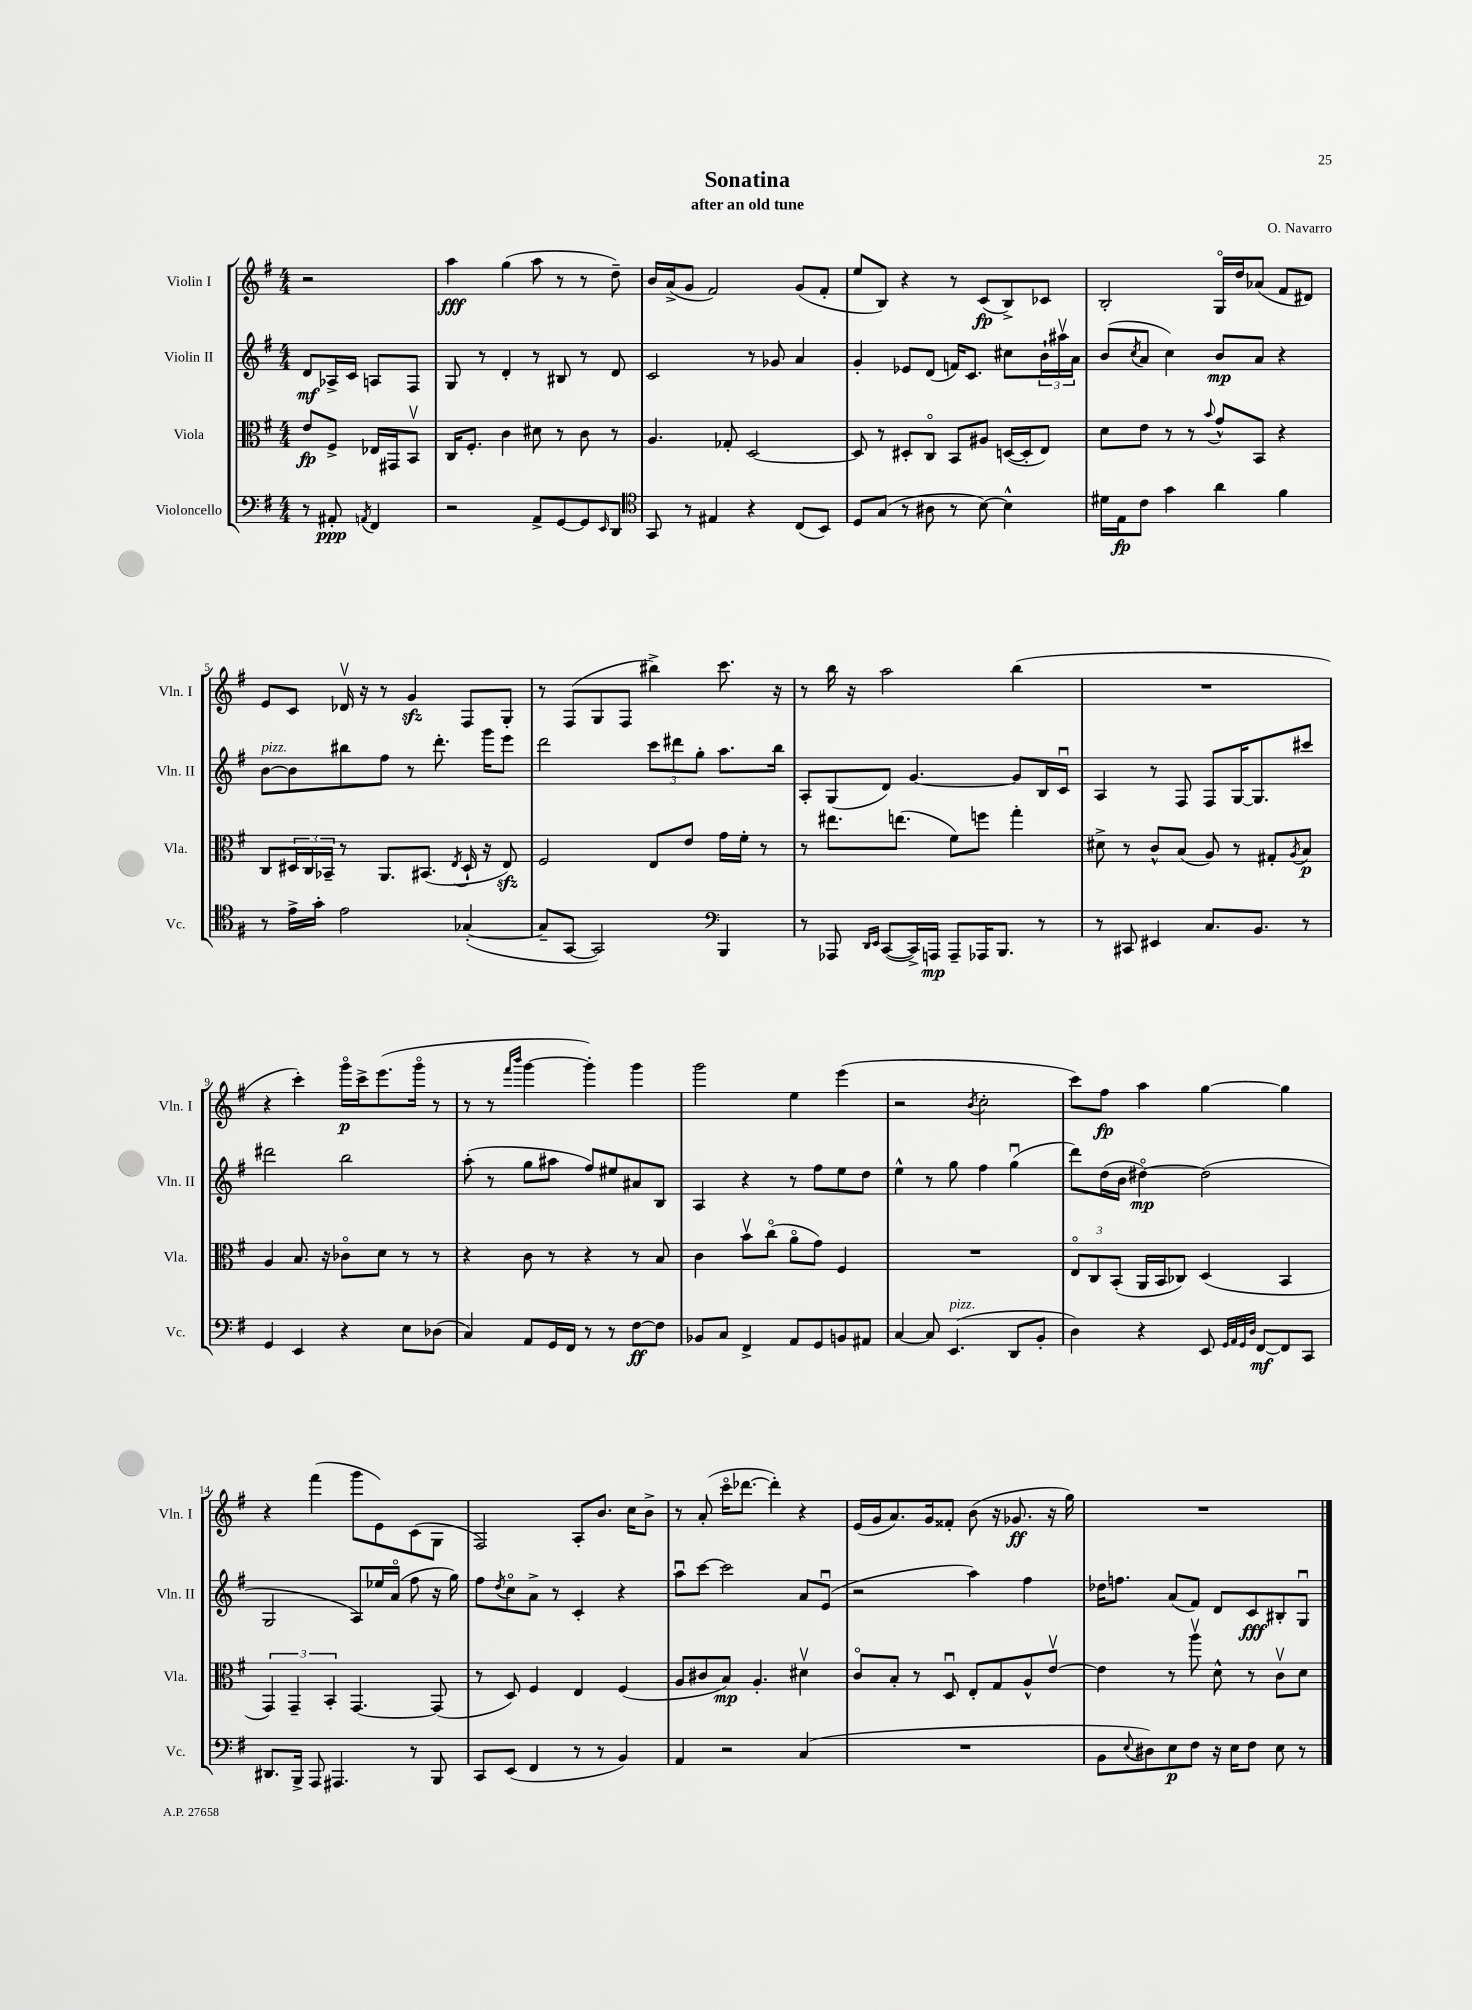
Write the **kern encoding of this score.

**kern	**dynam	**kern	**dynam	**kern	**dynam	**kern	**dynam
*part4	*part4	*part3	*part3	*part2	*part2	*part1	*part1
*staff4	*staff4	*staff3	*staff3	*staff2	*staff2	*staff1	*staff1
*I"Violoncello	*	*I"Viola	*	*I"Violin II	*	*I"Violin I	*
*I'Vc.	*	*I'Vla.	*	*I'Vln. II	*	*I'Vln. I	*
*clefF4	*	*clefC3	*	*clefG2	*	*clefG2	*
*k[f#]	*	*k[f#]	*	*k[f#]	*	*k[f#]	*
*M4/4	*	*M4/4	*	*M4/4	*	*M4/4	*
=	=	=	=	=	=	=	=
8r	.	8e/L	fp	8d/L	mf	2r	.
8AA#X'/	ppp	8F#^/J	.	16A-X^/L	.	.	.
.	.	.	.	16c/JJ	.	.	.
8qAAn/	.	.	.	.	.	.	.
4FF#/	.	16E-X/LL	.	8An/L	.	.	.
.	.	16GG#X/J	.	.	.	.	.
.	.	8BBv/J	.	8F#/J	.	.	.
=1	=1	=1	=1	=1	=1	=1	=1
2r	.	16C/KL	.	8G/	.	4aa\	fff
.	.	8.F#'/J	.	.	.	.	.
.	.	.	.	8r	.	.	.
.	.	4c\	.	4d'/	.	(4gg\	.
8AA^/L	.	8d#X\	.	8r	.	8aa\	.
[8GG/	.	8r	.	8B#X/	.	8r	.
8GG/]	.	8c\	.	8r	.	8r	.
16qqEE/	.	.	.	.	.	.	.
8DD/J	.	8r	.	8d/	.	8dd~\)	.
=2	=2	=2	=2	=2	=2	=2	=2
*clefC4	*	*	*	*	*	*	*
8GG/	.	4.A/	.	2c/	.	16b/LL	.
.	.	.	.	.	.	(16a^/J	.
8r	.	.	.	.	.	8g/J	.
4E#X/	.	.	.	.	.	2f#/)	.
.	.	8G-X'/	.	.	.	.	.
4r	.	[2D/	.	8r	.	.	.
.	.	.	.	8g-X/	.	.	.
(8C/L	.	.	.	4a/	.	(8g/L	.
8BB/J)	.	.	.	.	.	8f#'/J	.
=3	=3	=3	=3	=3	=3	=3	=3
8D/L	.	8D/]	.	4g'/	.	8ee/L	.
(8G/J	.	8r	.	.	.	8B/J)	.
8r	.	8D#X'/L	.	8e-X/L	.	4r	.
8A#X\	.	8C/J	.	(8d/J	.	.	.
8r	.	8BB/L	.	16fn/KL)	.	8r	.
.	.	.	.	8.c/J	.	.	.
[8B\)	.	8A#X/J	.	.	.	(8c/L	fp
4B^^\]	.	([16Dn/LL	.	8cc#X\L	.	8B^/)	.
.	.	16D'/J]	.	.	.	.	.
.	.	8E/J)	.	24b`\L	.	8c-X/J	.
.	.	.	.	24aa#Xv\	.	.	.
.	.	.	.	24a\JJ	.	.	.
=4	=4	=4	=4	=4	=4	=4	=4
16d#X\LL	.	8d\L	.	(8b/L	.	2B'/	.
16E\J	fp	.	.	.	.	.	.
.	.	.	.	8qcc/	.	.	.
8c\J	.	8e\J	.	8a/J	.	.	.
4g\	.	8r	.	4cc\)	.	.	.
.	.	8r	.	.	.	.	.
.	.	8qqb/	.	.	.	.	.
4a\	.	8g^^/L	.	8b/L	mp	16G/LL	.
.	.	.	.	.	.	16dd/J	.
.	.	8BB/J	.	8a/J	.	(8a-X/J	.
4f#\	.	4r	.	4r	.	8f#/L	.
.	.	.	.	.	.	8d#X/J)	.
!!LO:LB:g=z
=5	=5	=5	=5	=5	=5	=5	=5
!	!	!	!	!LO:TX:a:i:t=pizz.	!	!	!
8r	.	8C/L	.	[8b\L	.	8e/L	.
16e^\LL	.	24D#X/L	.	8b\]	.	8c/J	.
.	.	24C/	.	.	.	.	.
16g'\JJ	.	.	.	.	.	.	.
.	.	24BB-X~/JJ	.	.	.	.	.
2e\	.	8r	.	8bb#X\	.	16d-Xv/	.
.	.	.	.	.	.	16r	.
.	.	8.AA/L	.	8ff#\J	.	8r	.
.	.	.	.	8r	.	4gzz/	.
.	.	(8.BB#X/J	.	.	.	.	.
.	.	.	.	8.ddd'\	.	.	.
.	.	8qE/	.	.	.	.	.
([4G-X'/	.	16D#`/	.	.	.	8F#/L	.
.	.	16r	.	16ggg\KL	.	.	.
.	.	8Ezz/)	.	8eee\J	.	8G'/J	.
=6	=6	=6	=6	=6	=6	=6	=6
8G-~/L]	.	2F#/	.	2ddd\	.	8r	.
[8GG/J	.	.	.	.	.	(8F#/L	.
2GG/])	.	.	.	.	.	8G/	.
.	.	.	.	.	.	8F#/J	.
.	.	8E/L	.	12ccc\L	.	4bb#X^\)	.
.	.	.	.	12ddd#X\	.	.	.
.	.	8e/J	.	.	.	.	.
.	.	.	.	12gg'\J	.	.	.
*clefF4	*	*	*	*	*	*	*
4BBB/	.	16g\LL	.	8.aa\L	.	8.ccc\	.
.	.	16f#'\JJ	.	.	.	.	.
.	.	8r	.	.	.	.	.
.	.	.	.	16bb\Jk	.	16r	.
=7	=7	=7	=7	=7	=7	=7	=7
8r	.	8r	.	8A'/L	.	8r	.
8AAA-X/	.	8.ee#X\L	.	(8G/	.	16bb\	.
.	.	.	.	.	.	16r	.
16qqDD/LL	.	.	.	.	.	.	.
16qqEE/JJ	.	.	.	.	.	.	.
([8CC/L	.	.	.	8d/J)	.	2aa\	.
.	.	(8.een\J	.	.	.	.	.
16CC^/L])	.	.	.	[4.g/	.	.	.
16AAAn/JJ	mp	.	.	.	.	.	.
8AAA~/L	.	8f#\L)	.	.	.	.	.
16AAA-X/K	.	8ffn\J	.	.	.	.	.
8.BBB/J	.	.	.	.	.	.	.
.	.	4gg'\	.	8g/L]	.	(4bb\	.
8r	.	.	.	16B/L	.	.	.
.	.	.	.	16cu/JJ	.	.	.
=8	=8	=8	=8	=8	=8	=8	=8
8r	.	8d#X^\	.	4A/	.	1r	.
8CC#X/	.	8r	.	.	.	.	.
4EE#X/	.	8c^^/L	.	8r	.	.	.
.	.	(8B/J	.	8F#/	.	.	.
8.C/L	.	8A/)	.	8F#/L	.	.	.
.	.	8r	.	[16G/K	.	.	.
8.BB/J	.	.	.	8.G/]	.	.	.
.	.	8G#X'/L	.	.	.	.	.
.	.	8qA/	.	.	.	.	.
8r	.	8B/J	p	8ccc#X/J	.	.	.
!!LO:LB:g=z
=9	=9	=9	=9	=9	=9	=9	=9
4GG/	.	4A/	.	2ddd#X\	.	4r	.
4EE/	.	8.B/	.	.	.	4ccc'\)	.
.	.	16r	.	.	.	.	.
4r	.	8c-X\L	.	2bb\	.	16ggg\LL	p
.	.	.	.	.	.	16ccc^\J	.
.	.	8d\J	.	.	.	(8.eee\	.
8E\L	.	8r	.	.	.	.	.
.	.	.	.	.	.	16ggg\Jk	.
(8D-X\J	.	8r	.	.	.	8r	.
=10	=10	=10	=10	=10	=10	=10	=10
4C/)	.	4r	.	(8aa'\	.	8r	.
.	.	.	.	8r	.	8r	.
.	.	.	.	.	.	16qqfff#/LL	.
.	.	.	.	.	.	16qqbbb/JJ	.
8AA/L	.	8c\	.	8gg\L	.	[4ggg\	.
16GG/L	.	8r	.	8aa#X\J	.	.	.
16FF#/JJ	.	.	.	.	.	.	.
8r	.	4r	.	8ff#/L)	.	4ggg'\])	.
8r	.	.	.	8ee#X/	.	.	.
[8F#\L	ff	8r	.	8a#X/	.	4ggg\	.
8F#\J]	.	8B/	.	8B/J	.	.	.
=11	=11	=11	=11	=11	=11	=11	=11
8BB-X/L	.	4c\	.	4A/	.	2ggg\	.
8C/J	.	.	.	.	.	.	.
4FF#^/	.	8bv\L	.	4r	.	.	.
.	.	(8cc\J	.	.	.	.	.
8AA/L	.	8a\L	.	8r	.	4ee\	.
8GG/	.	8g\J)	.	8ff#\L	.	.	.
8BBn/	.	4F#/	.	8ee\	.	(4eee\	.
8AA#X/J	.	.	.	8dd\J	.	.	.
=12	=12	=12	=12	=12	=12	=12	=12
[4C/	.	1r	.	4ee^^\	.	2r	.
8C/]	.	.	.	8r	.	.	.
!LO:TX:a:i:t=pizz.	!	!	!	!	!	!	!
(4.EE/	.	.	.	8gg\	.	.	.
.	.	.	.	.	.	8qb/	.
.	.	.	.	4ff#\	.	2cc'\	.
8DD/L	.	.	.	(4ggu\	.	.	.
8BB'/J	.	.	.	.	.	.	.
=13	=13	=13	=13	=13	=13	=13	=13
4D\)	.	12E/L	.	8ddd\L)	.	8ccc\L)	.
.	.	12C/	.	.	.	.	.
.	.	.	.	(16dd\L	.	8ff#\J	fp
.	.	(12BB'/J	.	.	.	.	.
.	.	.	.	16b\JJ	.	.	.
4r	.	16AA/LL	.	[4dd#X\)	mp	4aa\	.
.	.	16BB/J	.	.	.	.	.
.	.	8C-X/J)	.	.	.	.	.
8EE/	.	(4D/	.	(2dd#\]	.	[4gg\	.
32qqGG/LLL	.	.	.	.	.	.	.
32qqAA/	.	.	.	.	.	.	.
32qqGG/	.	.	.	.	.	.	.
32qqD/JJJ	.	.	.	.	.	.	.
[8FF#/L	mf	.	.	.	.	.	.
8FF#/]	.	4BB/	.	.	.	4gg\]	.
8CC/J	.	.	.	.	.	.	.
!!LO:LB:g=z
=14	=14	=14	=14	=14	=14	=14	=14
8.DD#X/L	.	6GG/)	.	2G/	.	4r	.
.	.	6GG~/	.	.	.	.	.
16BBB^/Jk	.	.	.	.	.	.	.
8AAA/	.	.	.	.	.	(4fff#\	.
.	.	6BB'/	.	.	.	.	.
4.AAA#X/	.	.	.	.	.	.	.
.	.	[4.GG/	.	8A/L)	.	8ggg\L	.
.	.	.	.	16ee-X/L	.	8e\)	.
.	.	.	.	(16a/JJ	.	.	.
8r	.	.	.	8ff#\	.	(8c\	.
8BBB/	.	(8GG/]	.	16r	.	8G\J	.
.	.	.	.	16gg\)	.	.	.
=15	=15	=15	=15	=15	=15	=15	=15
8CC/L	.	8r	.	8ff#\L	.	2F#/)	.
.	.	.	.	8qdd/	.	.	.
(8EE/J	.	8D/)	.	8cc\	.	.	.
4FF#/	.	4F#/	.	8a^\J	.	.	.
.	.	.	.	8r	.	.	.
8r	.	4E/	.	4c'/	.	8A'/L	.
8r	.	.	.	.	.	8.b/J	.
4BB/)	.	(4F#/	.	4r	.	.	.
.	.	.	.	.	.	16cc\KL	.
.	.	.	.	.	.	8b^\J	.
=16	=16	=16	=16	=16	=16	=16	=16
4AA/	.	8A/L	.	8aau\L	.	8r	.
.	.	8c#X/	.	[8ccc\J	.	(8a'/	.
2r	.	8B/J)	mp	2ccc\]	.	16ccc\KL	.
.	.	.	.	.	.	[8.ddd-X\J	.
.	.	4.A'/	.	.	.	.	.
.	.	.	.	.	.	4ddd-'\])	.
(4C/	.	4d#Xv\	.	8a/L	.	4r	.
.	.	.	.	(8eu/J	.	.	.
=17	=17	=17	=17	=17	=17	=17	=17
1r	.	8c/L	.	2r	.	(16e/LL	.
.	.	.	.	.	.	16g/J	.
.	.	8B'/J	.	.	.	8.a/)	.
.	.	8r	.	.	.	.	.
.	.	.	.	.	.	16g/k	.
.	.	8Du/	.	.	.	8f##X'/J	.
.	.	8E'/L	.	4aa\)	.	(8b\	.
.	.	8G/	.	.	.	16r	.
.	.	.	.	.	.	8.g-X/	ff
.	.	8A^^/	.	4ff#\	.	.	.
.	.	[8ev/J	.	.	.	16r	.
.	.	.	.	.	.	16gg\)	.
=18	=18	=18	=18	=18	=18	=18	=18
8BB\L	.	4e\]	.	16dd-X\KL	.	1r	.
.	.	.	.	8.ffn\J	.	.	.
8qqE/	.	.	.	.	.	.	.
8D#X\)	.	.	.	.	.	.	.
8E\	p	8r	.	(8a/L	.	.	.
8F#\J	.	8aav\	.	8f#/J)	.	.	.
16r	.	8d^^\	.	8d/L	.	.	.
16E\KL	.	.	.	.	.	.	.
8F#\J	.	8r	.	8c/	fff	.	.
8E\	.	8cv\L	.	8B#X'/	.	.	.
8r	.	8d\J	.	8Gu/J	.	.	.
==	==	==	==	==	==	==	==
*-	*-	*-	*-	*-	*-	*-	*-
